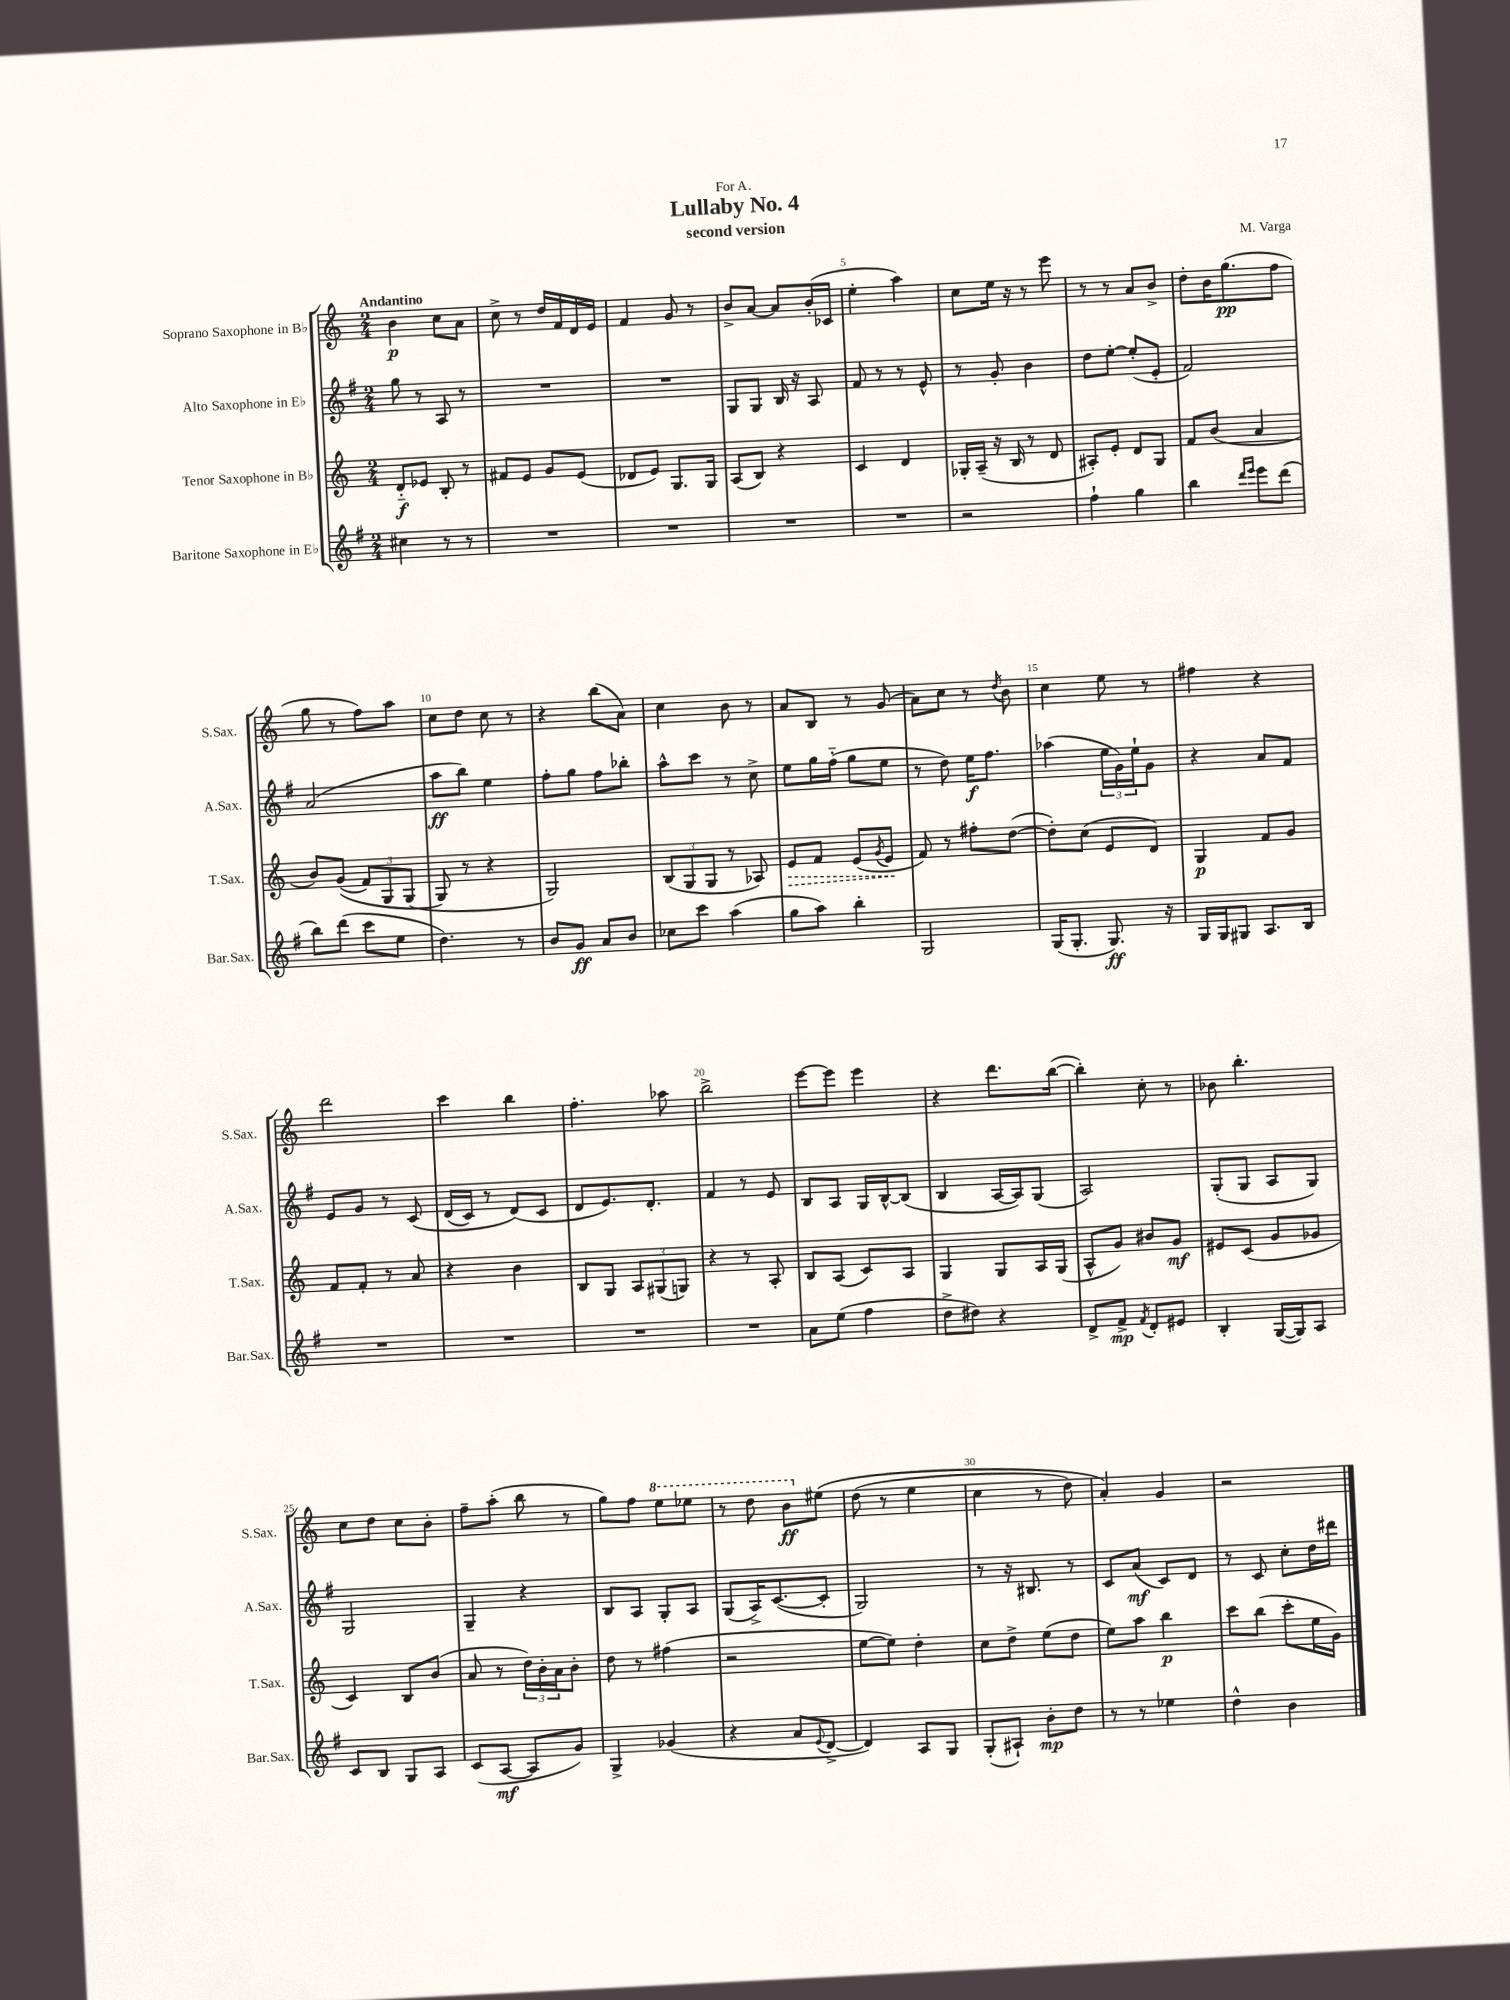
\header { title = "Lullaby No. 4" composer = "M. Varga" subtitle = "second version" dedication = "For A." }
<<
\new StaffGroup <<
\new Staff = "s0" \with { instrumentName = "Soprano Saxophone in Bb" shortInstrumentName = "S.Sax." } {
    \clef treble \key c \major \numericTimeSignature \time 2/4 \tempo "Andantino"
    b'4\p c''8 a'8 |
    c''8-> r8 d''16 f'16 d'16 e'16 |
    f'4 g'8 r8 |
    b'8-> a'8~ a'8 b'16-.( ces'16 |
    e''4-. a''4) |
    c''8 e''16 r16 r8 e'''8 |
    r8 r8 a'8 b'8-> |
    d''8-. b'16 g''8.\pp( f''8 |
    g''8 r8 f''8) a''8 |
    c''8 d''8 c''8 r8 |
    r4 b''8( a'8) |
    c''4 b'8 r8 |
    a'8 b8 r8 g'8( |
    a'8) c''8 r8 \acciaccatura { d''8 } b'8 |
    c''4 e''8 r8 |
    fis''4 r4 |
    d'''2 |
    c'''4 b''4 |
    f''4.-. aes''8 |
    b''2-> |
    e'''8~ e'''8 e'''4 |
    r4 d'''8. b''16~( |
    b''4-.) c''8-. r8 |
    bes'8 b''4.-. |
    c''8 d''8 c''8 b'8-. |
    f''8-- a''8-.( b''8 r8 |
    g''8) f''8 \ottava #1 e'''8 ees'''8 |
    r8 d'''8 b''8\ff \ottava #0 eis''8\( |
    d''8( r8 e''4 |
    c''4 r8 d''8) |
    a'4-.\) g'4 |
    r2 \bar "|." |
}
\new Staff = "s1" \with { instrumentName = "Alto Saxophone in Eb" shortInstrumentName = "A.Sax." } {
    \clef treble \key g \major \numericTimeSignature \time 2/4
    g''8 r8 a8 r8 |
    R2 |
    R2 |
    g8 g8 b16 r16 a8 |
    fis'8 r8 r8 e'8-^ |
    r8 g'8-. b'4 |
    d''8 e''8~-. e''8-.( e'8-. |
    fis'2) |
    a'2( |
    a''8\ff b''8) e''4 |
    fis''8-. g''8 fis''8 bes''8-. |
    a''8-^ c'''8 r8 c''8-> |
    e''8 g''16 fis''16-_( g''8 e''8 |
    r8 d''8) e''16\f fis''8. |
    aes''4( \tuplet 3/2 { e''16 g'16) e''16-! } g'8 |
    r4 a'8 fis'8 |
    e'8 g'8 r8 c'8\( |
    d'16( c'16) r8 d'8(\) c'8 |
    d'8 e'8.) d'8.-. |
    fis'4 r8 e'8 |
    b8 a8 g16 b16~-^ b8( |
    b4 a16~ a16) g8( |
    a2) |
    g8-.( g8 a8 g8) |
    g2 |
    g4-- r4 |
    b8 a8 g8-. a8 |
    g8( a16->) c'8.~( c'8-. |
    g2) |
    r8 r16 bis8. r8 |
    c'8 a'8\mf( c'8) d'8 |
    r8 c'8 c''8-. d''16 dis'''16 \bar "|." |
}
\new Staff = "s2" \with { instrumentName = "Tenor Saxophone in Bb" shortInstrumentName = "T.Sax." } {
    \clef treble \key c \major \numericTimeSignature \time 2/4
    d'8-_\f ees'8 b8-. r8 |
    fis'8 e'8 g'8 e'8( |
    des'8 e'8) g8. g16 |
    a8( b8) r4 |
    c'4 d'4 |
    ges16-. a16--( r16 b16 r8 d'8 |
    ais8-.) e'8-. d'8 g8 |
    f'8 b'8( a'4 |
    b'8) g'8(\( \tuplet 3/2 { f'8) g8 g8( } |
    g8\) r8 r4 |
    g2) |
    \tuplet 3/2 { b8( g8 g8 } r8 aes8) |
    \once \override Hairpin.style = #'dashed-line e'8\> f'8 e'8( \acciaccatura { g'8 } e'8\! |
    f'8) r8 fis''8-. d''8~( |
    d''8-.) c''8( e'8 d'8) |
    g4\p f'8 g'8 |
    f'8 f'8-. r8 a'8 |
    r4 b'4 |
    b8 g8 \tuplet 3/2 { a8 gis8( g8) } |
    r4 r8 a8-. |
    b8 a8( c'8) a8 |
    g4 g8 a16 g16( |
    a8-^ g'8) bis'8 g'8\mf |
    eis'8 c'8( g'8 ges'8 |
    c'4) b8 b'8( |
    a'8 r8 \tuplet 3/2 { d''16) b'16-. a'16 } b'8-. |
    d''8 r8 fis''4( |
    r2 |
    e''8~ e''8) d''4-. |
    c''8 d''8-> e''8( d''8 |
    e''8) a''8 b''4\p |
    c'''8 b''8( c'''8-. e''16 g'16) \bar "|." |
}
\new Staff = "s3" \with { instrumentName = "Baritone Saxophone in Eb" shortInstrumentName = "Bar.Sax." } {
    \clef treble \key g \major \numericTimeSignature \time 2/4
    cis''4 r8 r8 |
    R2 |
    R2 |
    R2 |
    R2 |
    r2 |
    fis''4-! g''4 |
    b''4 \grace { d'''16 e'''16 } e'''8 d'''8( |
    b''8) d'''8( c'''8 e''8 |
    d''4.) r8 |
    b'8 g'8\ff a'8 b'8 |
    ces''8 c'''8 a''4( |
    g''8 a''8) b''4-. |
    g2 |
    g16( g8.-. g8.\ff) r16 |
    g16 g16 gis8 a8. b16 |
    R2 |
    R2 |
    R2 |
    R2 |
    a'8 e''8( fis''4 |
    d''8-> dis''8) r4 |
    d'8-> fis'8->\mp \acciaccatura { fis'8 } d'8-. eis'8 |
    b4-. g16~( g16) a8 |
    c'8 b8 g8 a8 |
    c'8( a8~\mf a8 g'8) |
    g4-> ges'4( |
    r4 a'8 \appoggiatura { e'8 } d'8~-> |
    d'4) a8 g8 |
    g8-.( ais8-!) b'8-.\mp d''8 |
    r8 r8 ees''4 |
    d''4-^ b'4 \bar "|." |
}
>>
>>
\layout { \context { \Score \override BarNumber.break-visibility = ##(#f #t #t) barNumberVisibility = #(every-nth-bar-number-visible 5) } }
